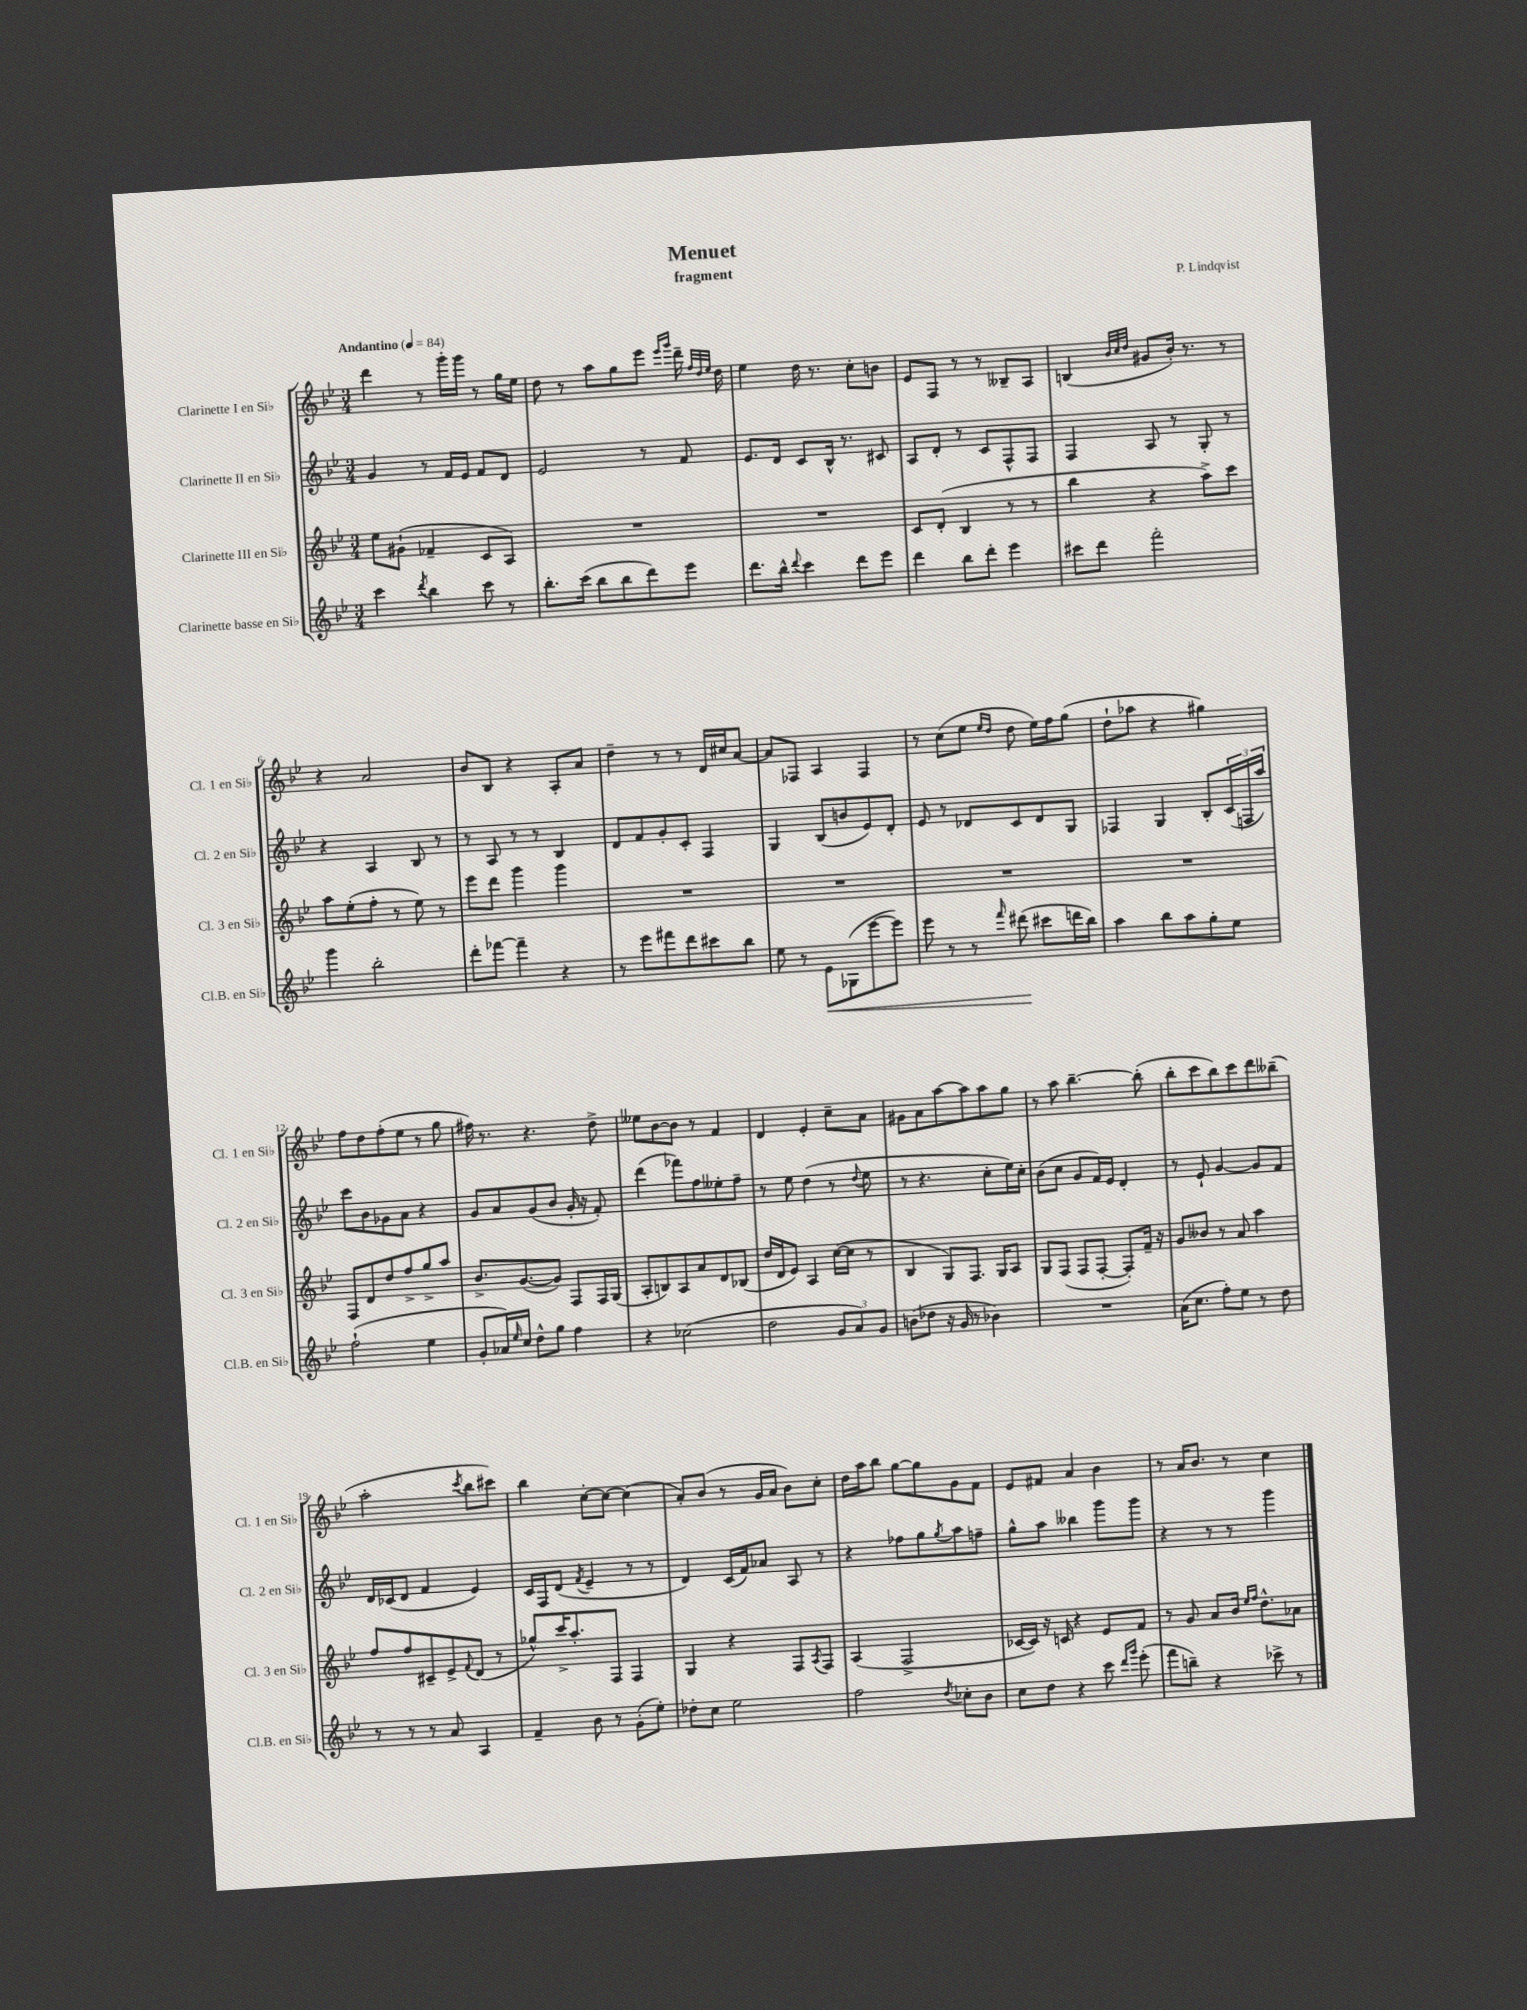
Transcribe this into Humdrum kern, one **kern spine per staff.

**kern	**dynam	**kern	**kern	**kern
*part4	*part4	*part3	*part2	*part1
*staff4	*staff4	*staff3	*staff2	*staff1
*I"Clarinette basse en Si♭	*	*I"Clarinette III en Si♭	*I"Clarinette II en Si♭	*I"Clarinette I en Si♭
*I'Cl.B. en Si♭	*	*I'Cl. 3 en Si♭	*I'Cl. 2 en Si♭	*I'Cl. 1 en Si♭
*clefG2	*	*clefG2	*clefG2	*clefG2
*k[b-e-]	*	*k[b-e-]	*k[b-e-]	*k[b-e-]
*M3/4	*	*M3/4	*M3/4	*M3/4
*MM84	*	*MM84	*MM84	*MM84
=1	=1	=1	=1	=1
!	!	!	!	!LO:TX:a:B:t=Andantino
4ccc\	.	8ee-\L	4g/	4ddd\
.	.	(8g#X`\J	.	.
8qddd/	.	.	.	.
4bb-\	.	4f-X~/	8r	8r
.	.	.	16f/LL	16ggg'\LL
.	.	.	16e-/JJ	16ggg\JJ
8ccc\	.	8c/L	8f/L	8r
8r	.	8A/J)	8d/J	16gg\LL
.	.	.	.	16ee-\JJ
=2	=2	=2	=2	=2
8.bb-'\L	.	2.r	2e-/	8dd\
.	.	.	.	8r
(16ccc\Jk	.	.	.	.
8bb-\L	.	.	.	8aa\L
8bb-\	.	.	.	8gg\
8ddd\)	.	.	8r	8eee-\J
.	.	.	.	16qqeee-/LL
.	.	.	.	16qqggg/JJ
8eee-\J	.	.	8f/	16ddd~\
.	.	.	.	32qqff/LLL
.	.	.	.	32qqdd/
.	.	.	.	32qqee-/JJJ
.	.	.	.	16dd\
=3	=3	=3	=3	=3
8.ddd\L	.	2.r	8.e-/L	4ee-\
16bb-^^\Jk	.	.	16d/Jk	.
8qqddd/	.	.	.	.
4ccc\	.	.	8c/L	16dd\
.	.	.	.	8.r
.	.	.	16B-^^/Jk	.
.	.	.	8.r	.
8ddd\L	.	.	.	8cc'\L
8eee-\J	.	.	8c#X/	8bn\J
=4	=4	=4	=4	=4
4ddd\	.	8c/L	8A/L	8e-/L
.	.	(8d'/J	8d'/J	8F/J
8bb-\L	.	4B-/	8r	8r
8ddd'\J	.	.	8c/L	8r
4eee-\	.	8r	8F^^/	8B--X~/L
.	.	8r	8F/J	8A/J
=5	=5	=5	=5	=5
8ccc#X\L	.	4bb-\	4F/	(4Bn/
8ddd\J	.	.	.	.
.	.	.	.	32qqb-/LLL
.	.	.	.	32qqcc/
.	.	.	.	32qqdd/JJJ
2fff'\	.	4r	8A/	8g#X/L
.	.	.	8r	16b-'/Jk)
.	.	.	.	8.r
.	.	8aa^\L)	8G'/	.
.	.	8ccc\J	8r	8r
!!LO:LB:g=z
=6	=6	=6	=6	=6
4ggg\	.	8aa\L	4r	4r
.	.	(8ee-'\	.	.
2bb-'\	.	8ff'\J	4A/	2a/
.	.	8r	.	.
.	.	8ee-\)	8B-/	.
.	.	8r	8r	.
=7	=7	=7	=7	=7
8ddd'\L	.	8eee-\L	8r	8b-/L
[8fff-X\J	.	8ddd\J	8A/	8B-/J
4fff-~\]	.	4ggg\	8r	4r
.	.	.	8r	.
4r	.	4ggg\	4B-/	8A'/L
.	.	.	.	8a/J
=8	=8	=8	=8	=8
8r	.	2.r	8d/L	4dd~\
8eee-\L	.	.	8f/	.
8fff#X\	.	.	8g'/	8r
8ddd\	.	.	8c'/J	8r
8ccc#X\	.	.	4F/	16d/LL
.	.	.	.	16cc#X/J
8bb-\J	.	.	.	[8a/J
=9	=9	=9	=9	=9
8ee-\	.	2.r	4G/	8a/L]
8r	.	.	.	8F-X/J
!	!LO:HP:b	!	!	!
8e-\L	<	.	(8B-/L	4A/
(8G-X\	.	.	8bn/	.
[8eee-\	.	.	8e-/)	4F-/
8eee-\J])	.	.	8d'/J	.
=10	=10	=10	=10	=10
8eee-\	.	2.r	8e-/	8r
8r	.	.	8r	(8cc\L
8r	.	.	8d-X/L	8ee-\J
.	.	.	.	16qqee-/LL
16qqfff/	.	.	.	16qqdd/JJ
(8ddd#X\	.	.	8c/	8dd\
8ccc#X\L	[	.	8d-/	16ee-\LL)
.	.	.	.	16ff\J
16dddn\L	.	.	8G/J	(8gg\J
16bb-\JJ)	.	.	.	.
=11	=11	=11	=11	=11
4aa\	.	2.r	4F-X/	8dd`\L
.	.	.	.	8aa-X\J
8bb-\L	.	.	4G/	4r
8aa\	.	.	.	.
8gg'\	.	.	8B-'/L	4gg#X\)
8ee-\J	.	.	(24c/L	.
.	.	.	24Fn/	.
.	.	.	24aa/JJ)	.
!!LO:LB:g=z
=12	=12	=12	=12	=12
(2ff`\	.	8F/L	8ccc\L	8ff\L
.	.	8d/	8b-\	8dd\
.	.	8dd/	8g-X\	(8ff'\
.	.	8ff^/	8a\J	8ee-\J
4ee-\	.	8gg^/	4r	8r
.	.	8aa/J	.	8gg\
=13	=13	=13	=13	=13
8g'/L	.	8.b-^/L	8g/L	16ff#X\)
.	.	.	.	8.r
16a-X/L)	.	.	8a/	.
16qqee-/	.	.	.	.
16cc/JJ	.	([8.g/	.	.
8dd^^\L	.	.	(8g/	4.r
8gg\J	.	8g/J])	8b-/J	.
4ff\	.	8F/L	16g'/	.
.	.	.	16r	.
.	.	16F/L	8f'/)	8dd^\
.	.	(16G/JJ	.	.
=14	=14	=14	=14	=14
4r	.	8A'/L	(4ddd\	8ee--X\L
.	.	8Bn/)	.	[8b-\
(2cc-X\	.	8A/	8fff-X\L)	8b-\J]
.	.	8a/	8ff\	8r
.	.	8d/	8ee--X'\	4f/
.	.	(8B-X/J	8ff~\J	.
=15	=15	=15	=15	=15
2dd\	.	16dd/LL	8r	4d/
.	.	16d/J	.	.
.	.	8e-/J)	8ee-\	.
.	.	4A/	(4dd\	4e-'/
12g/L	.	([16cc\LL	8r	8cc~\L
.	.	16cc\JJ]	.	.
12a/)	.	.	.	.
.	.	.	8qqdd/	.
.	.	8r	8ee-\	8a\J
12g/J	.	.	.	.
=16	=16	=16	=16	=16
(8bn\L	.	4B-/	8r	8g#X\L
8dd-X\J	.	.	4.r	8a\
16r	.	8G/L)	.	[8aa\
16g/	.	.	.	.
8r	.	8.F/J	.	8aa\]
4b-X\)	.	.	8cc'\L	8aa\
.	.	16G/KL	.	.
.	.	8A/J	16ee-\L)	8gg\J
.	.	.	16cc'\JJ	.
=17	=17	=17	=17	=17
2.r	.	8G/L	(8b-\L	8r
.	.	(8F/J	8cc\J	8aa\
.	.	8F/L	8g/L	[4.bb-~\
.	.	[8F'/J	16f/L)	.
.	.	.	16e-/JJ	.
.	.	8F'/L])	4d'/	.
.	.	16f~/Jk	.	(8bb-'\]
.	.	16r	.	.
=18	=18	=18	=18	=18
(16a\KL	.	8g/L	8r	8bb-'\L
8.cc\J	.	.	.	.
.	.	8b--X/J	8e-`/	8ccc\
8ff'\L)	.	8r	[4g/	8bb-\)
8ee-\J	.	8a/	.	8ccc\
8r	.	4aa\	8g/L]	8ddd\
8dd\	.	.	8f/J	(8bb--X~\J
!!LO:LB:g=z
=19	=19	=19	=19	=19
8r	.	8ff/L	16d/LL	2aa'\
.	.	.	(16c-X/J	.
8r	.	8ff/	8d/J	.
8r	.	8c#X~/	4f/	.
8a/	.	8e-^/	.	.
.	.	8qqf/	.	8qccc/
4A/	.	(8d/J	4e-/)	8bb-\L
.	.	8r	.	8ccc#X\J)
=20	=20	=20	=20	=20
4f~/	.	8gg-X^^/L)	16c/LL	4bb-\
.	.	.	16F/J	.
.	.	16ccc^/K	(8d/J	.
.	.	8.aa'/	.	.
.	.	.	8qf/	.
8b-\	.	.	4e-~/	[8cc'\L
8r	.	8F/J	.	8cc\J_
(8g'\L	.	4F/	8r	(4cc\]
8ee-'\J)	.	.	8r	.
=21	=21	=21	=21	=21
8dd-X'\L	.	4G/	4d/)	8a'/L)
8cc\J	.	.	.	(8b-/J
2ee-\	.	4r	(16c/LL	8r
.	.	.	16f/J)	.
.	.	.	8a-X/J	16g/LL
.	.	.	.	16a/JJ
.	.	8F/L	8A/	8b-\L)
.	.	8qA/	.	.
.	.	8F/J	8r	8cc'\J
=22	=22	=22	=22	=22
2ff\	.	(4A/	4r	16dd\LL
.	.	.	.	16aa\J
.	.	.	.	8bb-\J
.	.	2F^/	8ff-X\L	[8gg\L
.	.	.	8gg\	8gg\]
8qdd/	.	.	8qgg/	.
8cc-X'\L	.	.	8aa\	8g\
8b-\J	.	.	8ffn~\J	8f\J
=23	=23	=23	=23	=23
8cc\L	.	[16c-X/LL	8gg^^\L	8e-/L
.	.	16c-/JJ])	.	.
8dd\J	.	16r	8aa\J	8f#X/J
.	.	16cn/	.	.
4r	.	4r	4bb--X\	4a/
8ccc\	.	8e-/L	8ggg\L	4b-\
16qqddd/LL	.	.	.	.
16qqggg/JJ	.	.	.	.
(8eee-'\	.	8f/J	8ggg\J	.
=24	=24	=24	=24	=24
8fff\L	.	8r	4r	8r
8bbn~\J)	.	8g/	.	16a/KL
.	.	.	.	8.b-/J
4r	.	8a/L	8r	.
.	.	16b-/Jk	8r	8r
.	.	16qqee-/LL	.	.
.	.	16qqff/JJ	.	.
.	.	8.dd^^\L	.	.
8ccc-X^\	.	.	4ggg\	4cc\
8r	.	8a-X\J	.	.
==	==	==	==	==
*-	*-	*-	*-	*-
